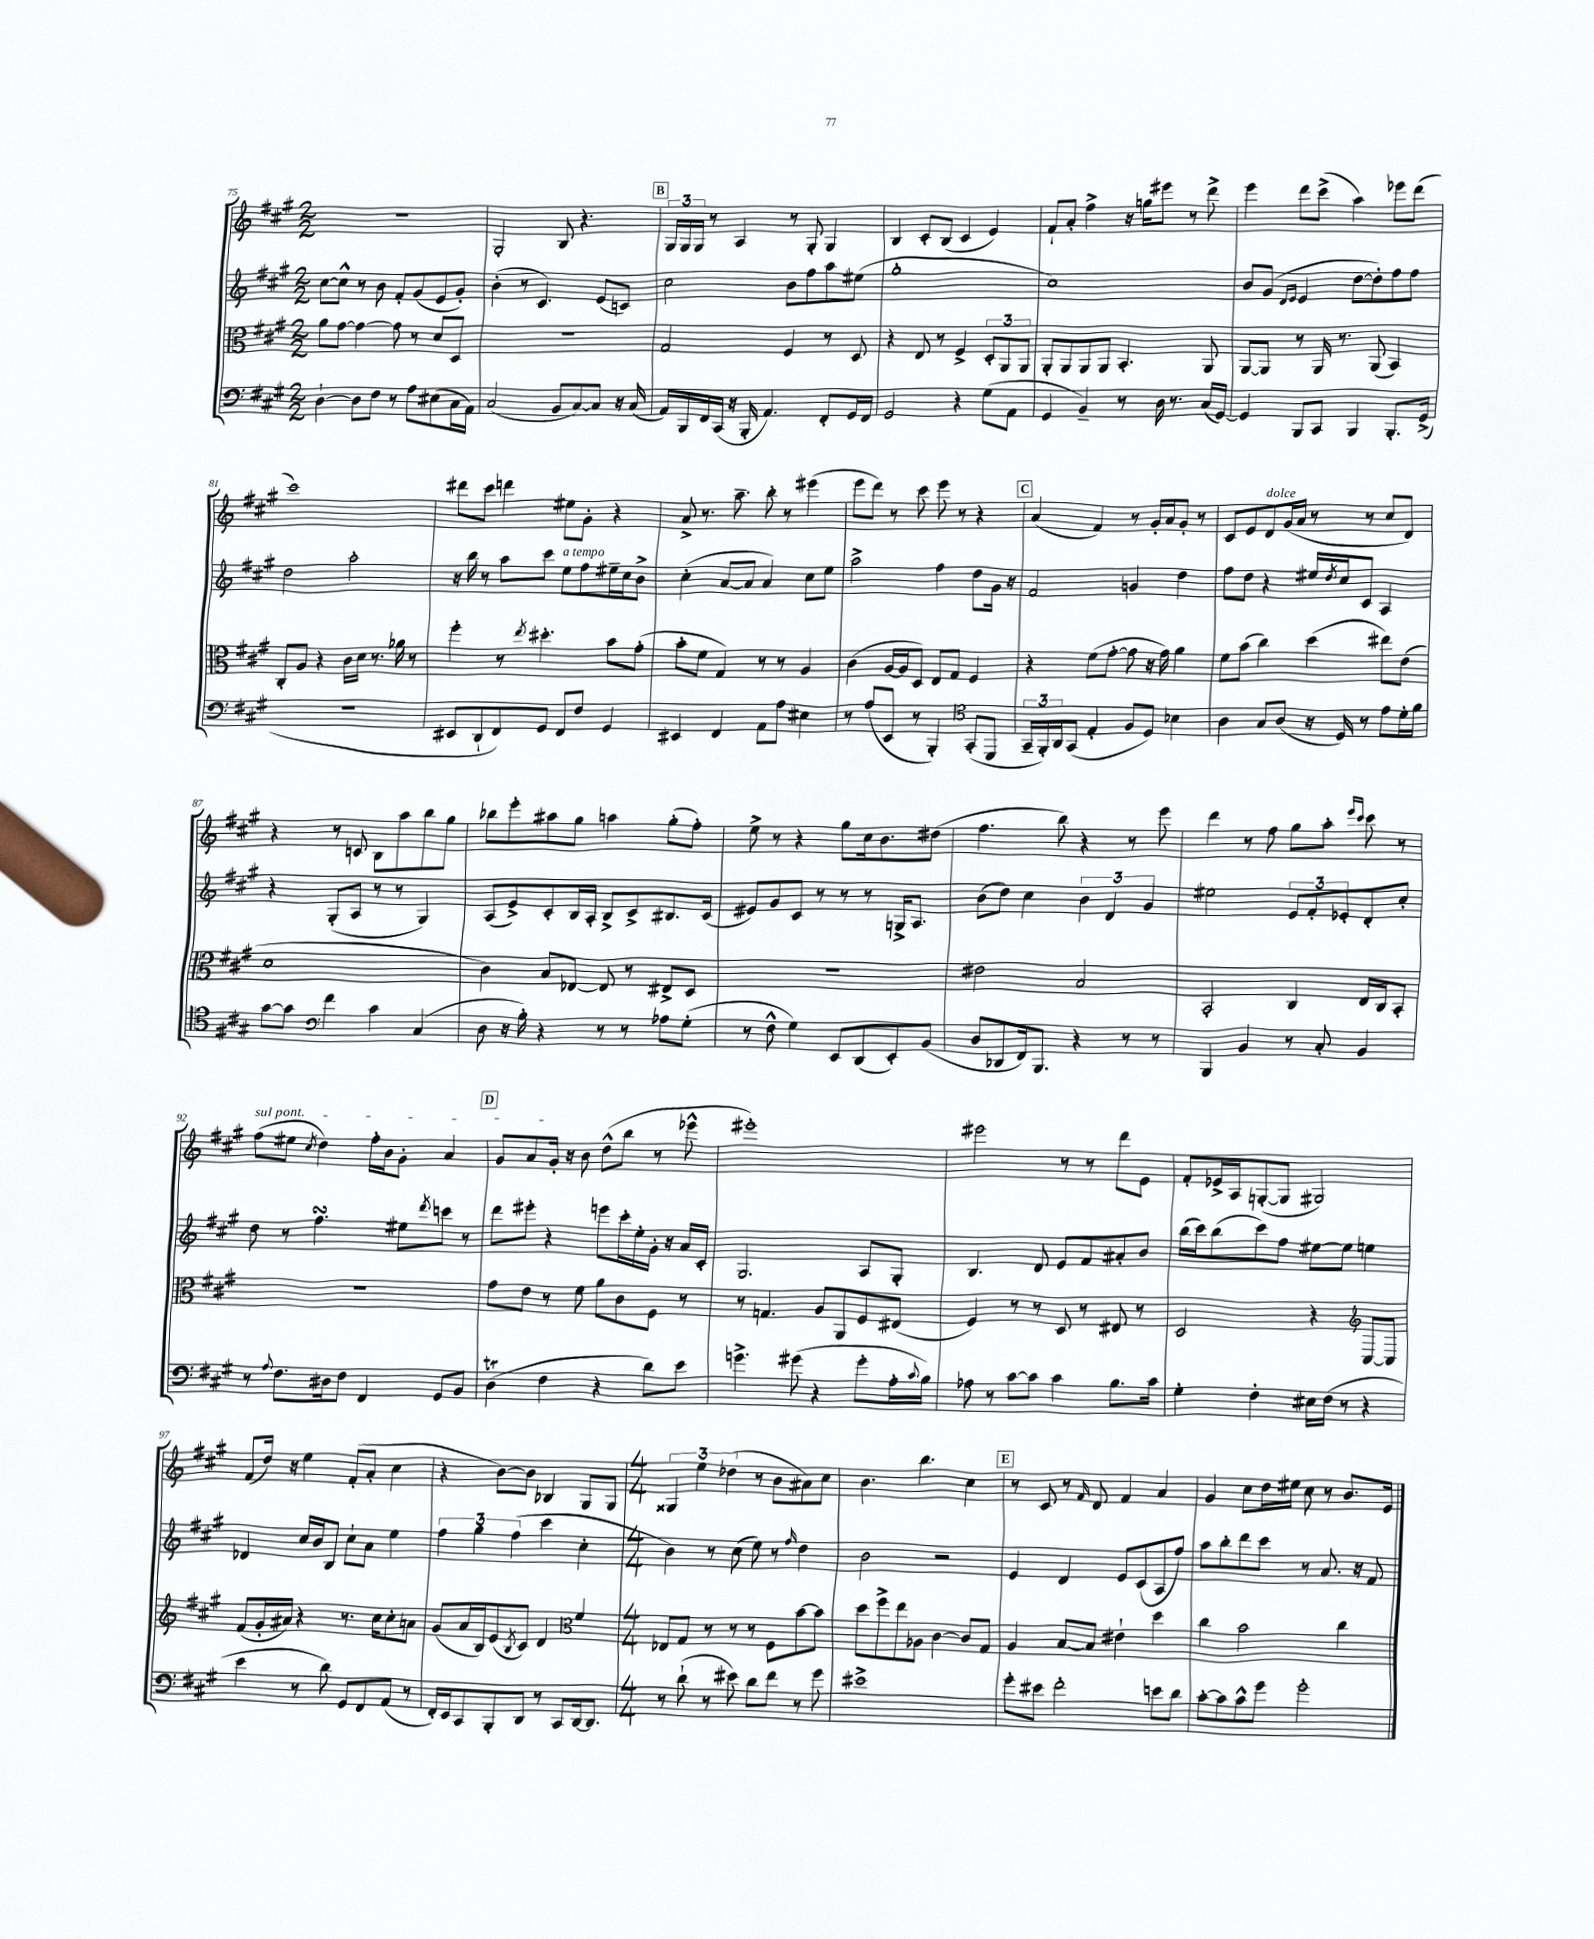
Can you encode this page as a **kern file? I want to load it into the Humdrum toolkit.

**kern	**kern	**kern	**kern
*staff4	*staff3	*staff2	*staff1
*clefF4	*clefC3	*clefG2	*clefG2
*k[f#c#g#]	*k[f#c#g#]	*k[f#c#g#]	*k[f#c#g#]
*M2/2	*M2/2	*M2/2	*M2/2
[4D`	8a	[8cc#	1r
.	[8g#	8cc#^^]	.
8D]	4g#_	8r	.
8F#	.	8b	.
8r	8g#]	8f#'	.
8A	8r	(8g#	.
(8E#	8d	8e	.
16C#	8D	8g#')	.
16AA)	.	.	.
=	=	=	=
(2C#	1r	(4b'	2G#'
.	.	8r	.
.	.	4.c#)	.
8BB	.	.	8B
[8C#)	.	.	4.r
8C#]	.	(8e	.
16r	.	8c)	.
(16C#	.	.	.
=	=	=	=
16AA)	2G#	2cc#	24G#
.	.	.	24G#
16BBB	.	.	.
.	.	.	24G#
16FF#	.	.	8r
(16CC#	.	.	.
16r	.	.	4A
16BBB'	.	.	.
4.AA)	.	.	.
.	4F#	8b	8r
.	.	8ff#	8G#'
8FF#'	8r	8aa	4G#
16GG#	8D	(8ee#	.
16FF#	.	.	.
=	=	=	=
2GG#	4r	1gg#'	4B
.	8E	.	8c#'
.	8r	.	(8B
4r	4F#^	.	4c#
(8G#	12D'	.	4e)
.	12AA	.	.
8AA	.	.	.
.	12AA	.	.
=	=	=	=
4GG#	8AA'	1cc#)	8f#`
.	8AA	.	8a'
4BB~)	8AA	.	4ff#^
.	8AA	.	.
8r	4.BB'	.	16r
.	.	.	16gg
16D	.	.	8eee#
8.r	.	.	.
.	.	.	8r
(16C#	8AA	.	8ddd^
[16GG#)	.	.	.
=	=	=	=
4GG#]	[8AA	8b	4eee
.	8AA]	(8g#	.
.	.	16qqd	.
.	.	16qqe	.
8BBB	8r	4e	8ddd
8CC#	16AA	.	(8ccc#^
.	8.r	.	.
4BBB	.	[8dd	4aa)
.	(8AA	8dd'])	.
8.BBB'	4BB)	8ff#	8eee-
.	.	8ff#	(8ddd
(16GG#^	.	.	.
=	=	=	=
1r	8C#'	2dd	1ccc#)
.	8A	.	.
.	4r	.	.
.	16c#	2aa'	.
.	16d	.	.
.	8.r	.	.
.	16a-	.	.
.	8r	.	.
=	=	=	=
8EE#	4ff#'	16r	8ddd#
.	.	16bb	.
8DD`	.	8r	8ccc#
8FF#)	8r	8aa	4ddd
.	8qee	.	.
8GG#	4.dd#'	8ccc#	.
8FF#	.	8ee	8ee#
8F#	.	8ff#	8g#'
4GG#	8b	16ee#~	4r
.	.	16cc#	.
.	(8g#'	8b^	.
=	=	=	=
4EE#	8b'	(4cc#'	8a^
.	8f#	.	8.r
4FF#	4G#)	[8a	.
.	.	.	8.aa~
.	.	8a]	.
8AA	8r	4a)	8bb'
8A	8r	.	8r
4E#	4A	8cc#	(4eee#
.	.	8ee	.
=	=	=	=
8r	(4c#	2aa^	8eee
(8A	.	.	8ddd)
8EE	[16A	.	8r
.	16A]	.	.
8r	8D)	.	8ccc#
4BBB')	8E	4ff#	8eee
.	8G#	.	8r
(8GG#'	4F#	8dd	4r
8DD	.	16g#	.
.	.	16r	.
=	=	=	=
*clefC4	*	*	*
24GG#~	4r	2f#	(4a
24FF#')	.	.	.
24AA	.	.	.
(8GG#	.	.	.
4E'	(8f#	.	4f#)
.	[8g#'	.	.
8F#	8g#]	4g	8r
8D)	16r	.	16g#'
.	16g#)	.	16a
4B-	4a	4dd	8g#'
.	.	.	8r
=	=	=	=
4A	8f#	8ff#	8c#
.	(8b	8dd	8e
8G#	4cc#)	4r	8d
(8A	.	.	(16g#
.	.	.	16a
16r	(4dd	16ee#	8r
.	.	8qdd	.
16D)	.	16cc#	.
8r	.	8c#	8r
8e	8ee#)	4A	8cc#
16d'	(8e	.	8d)
16f#	.	.	.
=	=	=	=
[8g#	1d	4r	4r
8g#]	.	.	.
*clefF4	*	*	*
4f#	.	(8G#'	8r
.	.	8A	8c
4c#	.	8r	8B
.	.	8r	8aa
(4C#	.	4G#)	8bb
.	.	.	8gg#
=	=	=	=
8D	4c#)	(8A	8bb-
16r	.	8e^)	8eee'
16B')	.	.	.
4r	8B	8c#'	8aa#
.	[8E-	16B	8gg#
.	.	16A'	.
8r	8E-]	8B^	4aa
8r	8r	8c#^	.
8A-	8E#^	8.B#	(8gg#'
(8G#'	8D	.	8ff#')
.	.	(16c#	.
=	=	=	=
8r	1r	8e#)	8ee^
8F#^^	.	8g#	8r
4G#)	.	8c#	4r
.	.	8r	.
8EE	.	8r	8gg#
(8DD	.	8r	16cc#
.	.	.	8.b
8EE')	.	16G^	.
.	.	8.A	.
(8BB	.	.	(8dd#
=	=	=	=
8D	2e#	(8b	4.ff#
8DD-	.	8dd)	.
16FF#)	.	4cc#	.
8.BBB	.	.	.
.	.	.	8bb)
4r	2B	6b	4r
.	.	6d	.
8r	.	.	8r
.	.	6g#	.
8r	.	.	8eee
=	=	=	=
4BBB	2BB'	2ee#	4ddd
4BB	.	.	8r
.	.	.	8ff#
8r	4C#	12e	8gg#
.	.	12f#'	.
8C#'	.	.	8aa'
.	.	12e-'	.
.	.	.	16qqeee
.	.	.	16qqccc#
4BB	16E	8d'	8ccc#
.	16C#	.	.
.	8BB'	8cc#'	8r
=	=	=	=
8r	1r	8dd	(8ff#
8qqA	.	.	.
8.F#	.	8r	8ee#
.	.	.	8qcc#
.	.	4.ff#	4dd)
16D#	.	.	.
8F#	.	.	.
4FF#	.	.	16ff#'
.	.	.	16b
.	.	8ee#	8g#'
.	.	8qddd	.
8GG#	.	8ccc	4a
8BB	.	8r	.
=	=	=	=
(4D	8g#	8ddd	8g#
.	8e	8eee#'	8a
4F#	8r	4r	16g#'
.	.	.	16r
.	8f#	.	8b
4r	8a	8eee	(8dd^^
.	8c#	16ccc#'	8bb
.	.	16ee'	.
8d)	8F#	16g#'	8r
.	.	16r	.
8e	8r	16a	8eee-^^
.	.	16c#'	.
=	=	=	=
4.g^	8r	2.G#	1eee#')
.	4.G	.	.
(8g#	.	.	.
4r	8A	.	.
.	8AA	.	.
8g#'	8F#	8A	.
16A'	(8E#	8G#'	.
8qqc#	.	.	.
16B)	.	.	.
=	=	=	=
8A-	4F#)	4.B	2eee#
8r	.	.	.
[8c#	8r	.	.
8c#]	8r	8d	.
4c#	8D	8e	8r
.	8r	8f#	8r
8.B	8E#	8a#'	8ddd
.	8r	8b	8e
16c#	.	.	.
=	=	=	=
4G#'	2D	(16bb	8f#'
.	.	16ccc#)	.
.	.	(8bb	16e-^
.	.	.	16A
4F#'	.	8ccc#)	([8G'
.	.	8ff#	8G]
16E#	4r	[8ee#	2G#)
(16F#	.	.	.
8r	.	8ee#]	.
4r	[8C#	4ee	.
.	8C#]	.	.
=	=	=	=
*	*clefG2	*	*
4e	(8f#	4d-	(8f#
.	16g#'	.	16dd)
.	16a#)	.	16r
8r	4r	16cc#	4ee
.	.	16b	.
8d)	.	8B	.
8GG#	8.r	8cc#`	(8f#'
8FF#	.	8a	8a'
.	16cc#	.	.
(8AA	8cc#'	4ee	4cc#
8r	8a	.	.
=	=	=	=
16FF#')	(8g#	6ff#	4r
16EE	.	.	.
8CC#	16a	.	.
.	.	6gg#	.
.	16B)	.	.
8BBB'	(8e	.	[8b)
.	.	(6ff#	.
.	8qB	.	.
8DD	8c#)	.	8b]
8r	4d	4ccc#	4B-
8CC#	.	.	.
[16DD	4f#	4cc#'	8G#
8.DD]	.	.	.
.	.	.	8G#
=	=	=	=
*	*clefC3	*	*
*M4/4	*M4/4	*M4/4	*M4/4
8r	8E-	4b)	6G##
(8d`	8G#	.	.
.	.	.	6ee
8r	8r	8r	.
.	.	.	(6dd-
8e#)	8r	(8cc#	.
8d	8r	8ee)	8r
8f#	8F#	8r	8b
.	.	16qqff#	.
8r	[8b	4dd	8a#)
8g#	8b]	.	8cc#
=	=	=	=
1e#^	8dd	2b	4.b
.	8ff#^	.	.
.	8ee	.	.
.	8A-	.	4.bb
.	[4c#	2r	.
.	8c#]	.	4cc#
.	8G#	.	.
=	=	=	=
8g#'	4A	4e	8r
8e#	.	.	8c#
2f#'	[8B	4d	8r
.	.	.	16qqf#
.	8B]	.	8d
.	4e#`	8e	4f#
.	.	(8c#	.
8e	4dd	8A	4a
8d	.	8ff#)	.
=	=	=	=
[8c#'	4cc#	8aa	4g#
8c#]	.	8bb'	.
8c#^^	2b	8ddd	8cc#
8g#	.	8ccc#	16dd
.	.	.	16ee#
2g#'	.	8r	8cc#
.	.	8.a	8r
.	4cc#	.	8.b
.	.	16r	.
.	.	8f#	.
.	.	.	16e
==	==	==	==
*-	*-	*-	*-
